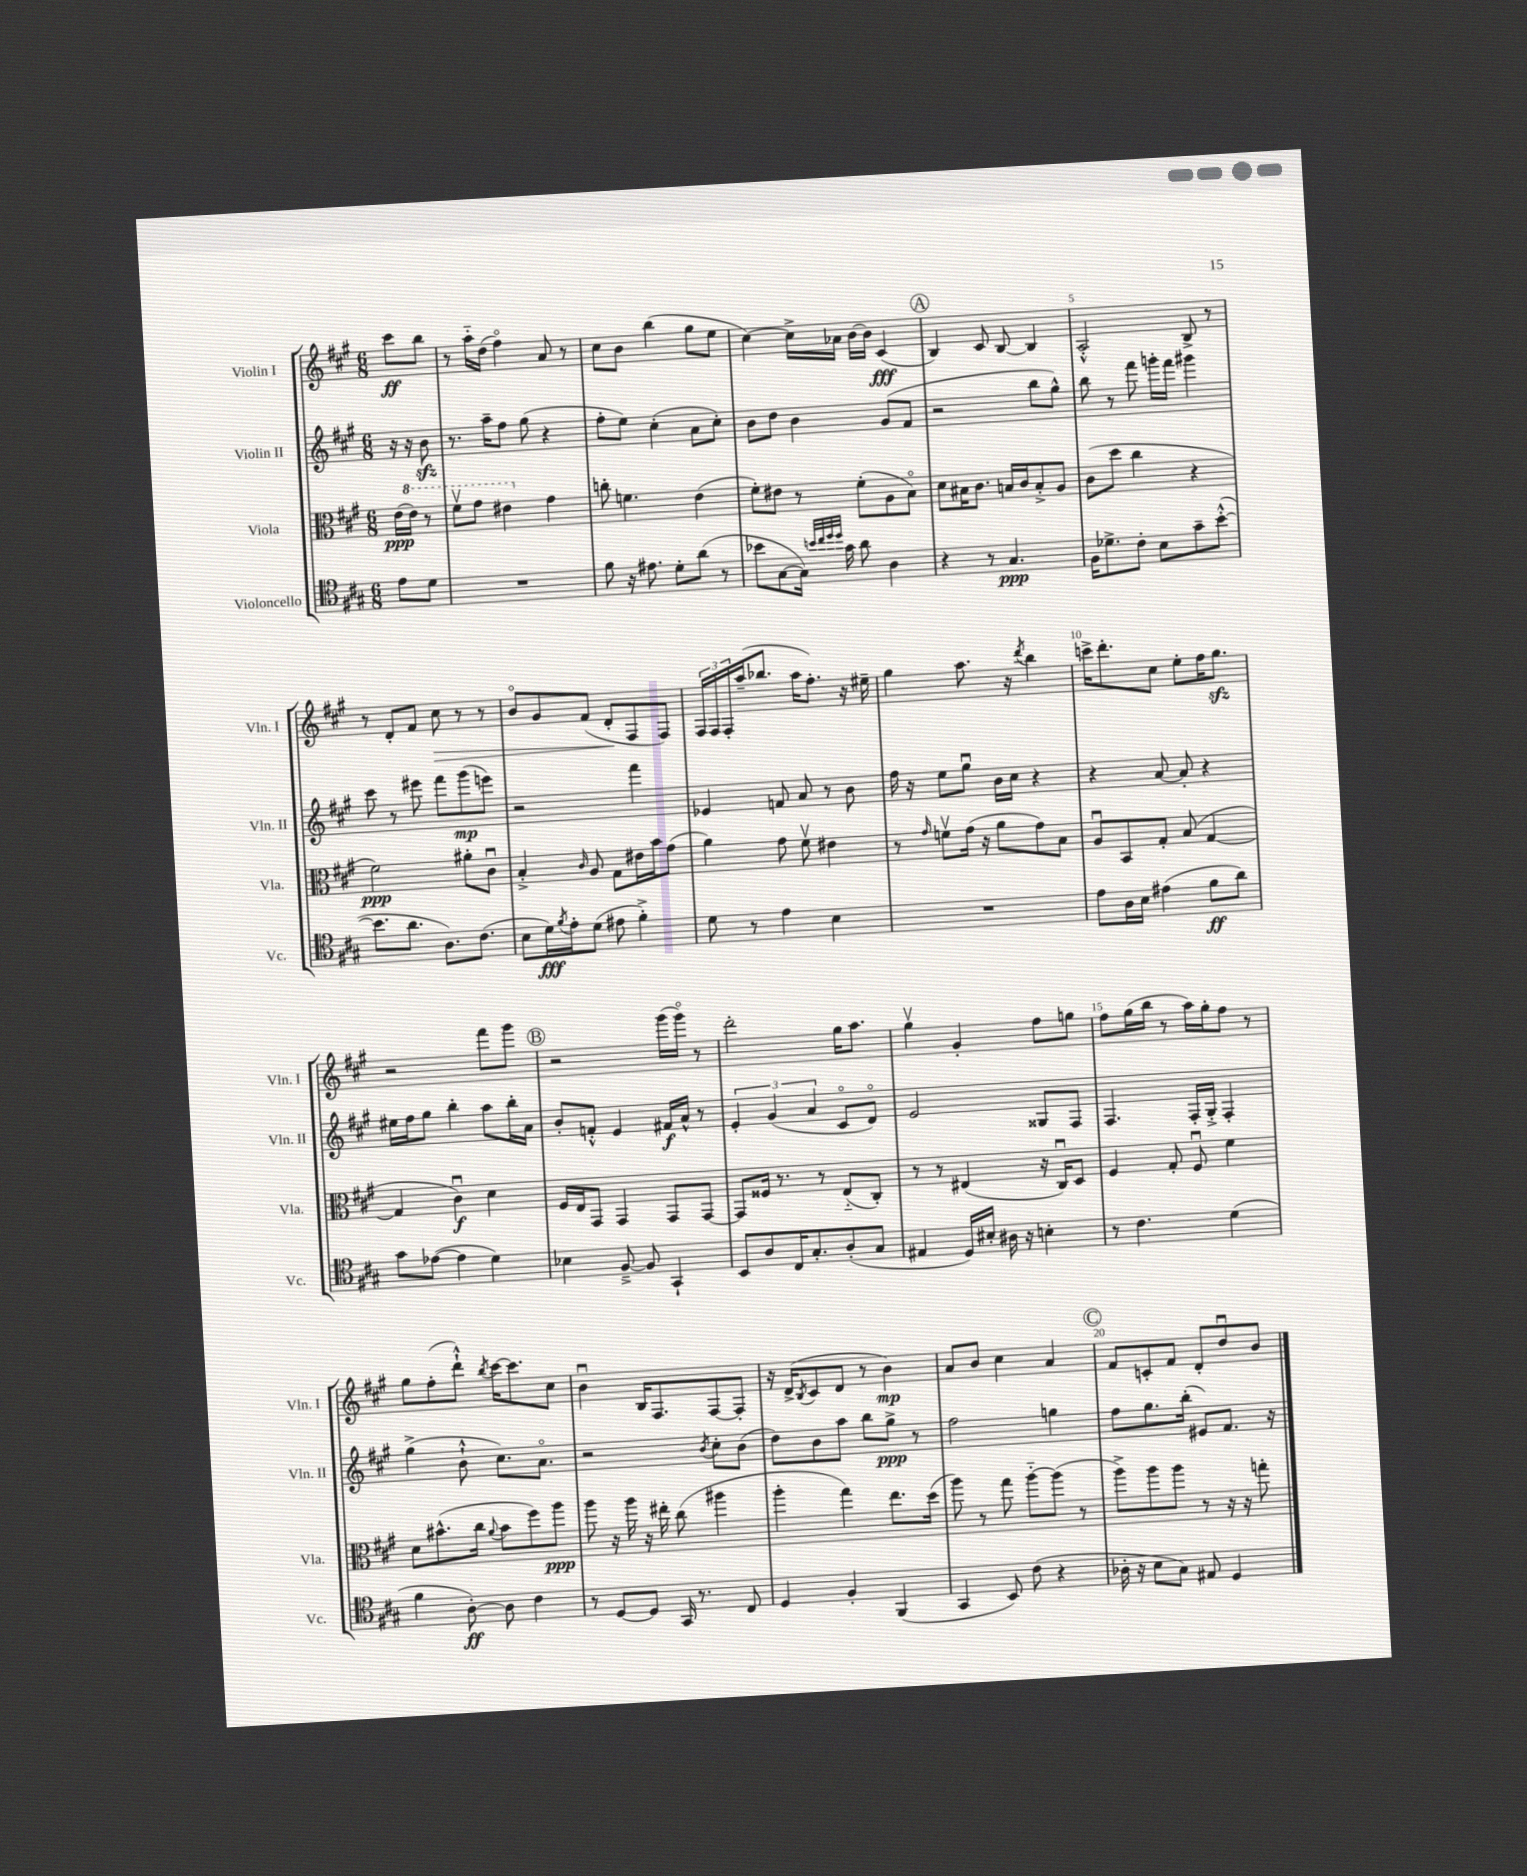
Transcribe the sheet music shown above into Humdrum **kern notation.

**kern	**dynam	**kern	**dynam	**kern	**dynam	**kern	**dynam
*part4	*part4	*part3	*part3	*part2	*part2	*part1	*part1
*staff4	*staff4	*staff3	*staff3	*staff2	*staff2	*staff1	*staff1
*I"Violoncello	*	*I"Viola	*	*I"Violin II	*	*I"Violin I	*
*I'Vc.	*	*I'Vla.	*	*I'Vln. II	*	*I'Vln. I	*
*clefC4	*	*clefC3	*	*clefG2	*	*clefG2	*
*k[f#c#g#]	*	*k[f#c#g#]	*	*k[f#c#g#]	*	*k[f#c#g#]	*
*M6/8	*	*M6/8	*	*M6/8	*	*M6/8	*
=	=	=	=	=	=	=	=
8e\L	.	(16e\LL	ppp	16r	.	8ccc#\L	ff
*	*	*8va	*	*	*	*	*
.	.	16ee\JJ)	.	16r	.	.	.
8d\J	.	8r	.	8bzz\	.	8bb\J	.
=1	=1	=1	=1	=1	=1	=1	=1
2.r	.	8ff#v\L	.	8.r	.	8r	.
.	.	8gg#\J	.	.	.	16aa\LL	.
.	.	.	.	16aa~\KL	.	(16dd\JJ	.
.	.	4ee#X\	.	8ff#\J	.	4ff#\)	.
.	.	.	.	(8gg#\	.	.	.
*	*	*X8va	*	*	*	*	*
.	.	4g#\	.	4r	.	8a/	.
.	.	.	.	.	.	8r	.
=2	=2	=2	=2	=2	=2	=2	=2
8f#\	.	8ccn'\	.	8ff#'\L	.	8cc#\L	.
16r	.	4.fn\	.	8ee\J)	.	8b\J	.
8.e#X\	.	.	.	.	.	.	.
.	.	.	.	(4cc#'\	.	(4bb\	.
8d'\L	.	.	.	.	.	.	.
(8a\J	.	(4e\	.	8a\L	.	8gg#\L	.
8r	.	.	.	8cc#'\J)	.	8ee\J	.
=3	=3	=3	=3	=3	=3	=3	=3
8b-X\L	.	8f#'\L)	.	8b\L	.	[4cc#\)	.
[8G#\	.	8e#X\J	.	8dd\J	.	.	.
16G#\Jk])	.	8r	.	4b\	.	16cc#^\LL]	.
32qqbn/LLL	.	.	.	.	.	.	.
32qqcc#/	.	.	.	.	.	.	.
32qqdd/	.	.	.	.	.	.	.
32qqdd/JJJ	.	.	.	.	.	.	.
16g#\	.	.	.	.	.	16a-X\JJ	.
8a\	.	(8f#'\L	.	.	.	[16b\LL	.
.	.	.	.	.	.	16b\JJ]	.
4A\	.	8A\	.	(8g#/L	.	(4c#/	fff
.	.	8B\J)	.	8f#/J	.	.	.
!!LO:REH:place=s1:t=A
=4	=4	=4	=4	=4	=4	=4	=4
4r	.	8d\L	.	2r	.	4B/)	.
.	.	16B#X\K	.	.	.	.	.
.	.	8.c#\J	.	.	.	.	.
8r	.	.	.	.	.	8c#/	.
4.G#/	ppp	16Bn/LL	.	.	.	[8B/	.
.	.	16c#/J	.	.	.	.	.
.	.	8B'^/	.	8bb\L	.	4B/]	.
.	.	8A/J	.	8gg#^^\J)	.	.	.
=5	=5	=5	=5	=5	=5	=5	=5
16F#\KL	.	(8c#\L	.	8bb\	.	2A'^^/	.
8.d-X^\	.	.	.	.	.	.	.
.	.	8dd\J	.	8r	.	.	.
8c#'\J	.	4cc#\	.	8fff#\	.	.	.
8B\L	.	.	.	16gggn'\LL	.	.	.
.	.	.	.	16fff#\JJ	.	.	.
8g#~\	.	4r	.	4ggg#X\	.	8B^/	.
([8b'^^\J	.	.	.	.	.	8r	.
!!LO:LB:g=z
=6	=6	=6	=6	=6	=6	=6	=6
8.b\L]	.	2f#\)	ppp	8ccc#\	.	8r	.
.	.	.	.	8r	.	8d'/L	.
8.a\J	.	.	.	.	.	.	.
.	.	.	.	8eee#X\	.	8f#/J	.
!	!	!	!	!	!	!	!LO:HP:b
8.A\L)	.	.	.	8fff#\L	.	8cc#\	>
.	.	8a#X'\L	.	(8ggg#\	mp	8r	.
(8.c#\J	.	.	.	.	.	.	.
.	.	8c#u\J	.	8eeen\J)	.	8r	.
=7	=7	=7	=7	=7	=7	=7	=7
8B\L	.	4B'^/	.	2r	.	8b/L	.
16d\L)	fff	.	.	.	.	8g#/	.
8qf#/	.	.	.	.	.	.	.
16e'\J	.	.	.	.	.	.	.
.	.	16qqc#/	.	.	.	.	.
(8d\J	.	8A/	.	.	.	(8f#/J	.
8e#X\	.	8G#\L	.	.	.	8d'/L	.
4f#'^\)	.	16e#X\L	.	4fff#\	.	8F#/	]
.	.	16b\J	.	.	.	.	.
.	.	(8g#\J	.	.	.	8F#/J)	.
=8	=8	=8	=8	=8	=8	=8	=8
8d\	.	4a\)	.	4e-X/	.	24F#/LL	.
.	.	.	.	.	.	24F#/	.
.	.	.	.	.	.	24F#'/	.
8r	.	.	.	.	.	(16aa~/J	.
.	.	.	.	.	.	8.bb-X/J	.
4e\	.	8g#\	.	8fn/	.	.	.
.	.	8f#v\	.	8a/	.	16aa\KL	.
.	.	.	.	.	.	8.ff#'\J)	.
4B\	.	4e#X\	.	8r	.	.	.
.	.	.	.	8b\	.	16r	.
.	.	.	.	.	.	16ee#X~\	.
=9	=9	=9	=9	=9	=9	=9	=9
2.r	.	8r	.	16ff#\	.	4gg#\	.
.	.	.	.	16r	.	.	.
.	.	16qqg#/	.	.	.	.	.
.	.	8fnv\L	.	8ee\L	.	.	.
.	.	(16g#\Jk	.	8gg#u\J	.	8.aa\	.
.	.	16r	.	.	.	.	.
.	.	8a\L	.	16b\LL	.	.	.
.	.	.	.	16cc#\JJ	.	16r	.
.	.	.	.	.	.	8qddd/	.
.	.	8g#\)	.	4r	.	4bb\	.
.	.	8B\J	.	.	.	.	.
=10	=10	=10	=10	=10	=10	=10	=10
8e\L	.	8Au/L	.	4r	.	16cccn^\KL	.
.	.	.	.	.	.	8.ddd'\	.
16A\L	.	8BB/	.	.	.	.	.
16B\JJ	.	.	.	.	.	.	.
(4e#X\	.	8G#'/J	.	[8a/	.	8cc#\J	.
.	.	(8B/	.	8a'/]	.	8ee'\L	.
8f#\L	ff	[4G#/	.	4r	.	16ff#\K	.
.	.	.	.	.	.	8.gg#zz\J	.
8a\J)	.	.	.	.	.	.	.
!!LO:LB:g=z
=11	=11	=11	=11	=11	=11	=11	=11
8g#\L	.	4G#/]	.	16ee#X\LL	.	2r	.
.	.	.	.	16ff#\J	.	.	.
([8e-X\J	.	.	.	8gg#\J	.	.	.
4e-\]	.	4c#u\)	f	4bb'\	.	.	.
4d\)	.	4d\	.	8aa\L	.	8fff#\L	.
.	.	.	.	16bb'\L	.	8ggg#\J	.
.	.	.	.	16a\JJ	.	.	.
!!LO:REH:place=s1:t=B
=12	=12	=12	=12	=12	=12	=12	=12
4B-X\	.	16F#/LL	.	8b'/L	.	2r	.
.	.	16E/J	.	.	.	.	.
.	.	8GG#/J	.	8fn'^^/J	.	.	.
[8F#~^/	.	4GG#/	.	4e/	.	.	.
8F#/]	.	.	.	.	.	.	.
4GG#`/	.	8GG#/L	.	16f#X/LL	f	(16ggg#\LL	.
.	.	.	.	16a^^/JJ	.	16ggg#\JJ)	.
.	.	[8GG#/J	.	8r	.	8r	.
=13	=13	=13	=13	=13	=13	=13	=13
8BB/L	.	8GG#/L]	.	6e'/	.	2ddd'\	.
8A/	.	16F##X/Jk	.	.	.	.	.
.	.	.	.	(6g#/	.	.	.
.	.	8.r	.	.	.	.	.
16C#/K	.	.	.	.	.	.	.
8.G#'/	.	.	.	.	.	.	.
.	.	.	.	6a/	.	.	.
.	.	8r	.	.	.	.	.
(8A'/	.	(8E/L	.	8c#/L	.	16gg#\KL	.
.	.	.	.	.	.	8.aa\J	.
8G#/J	.	8C#'/J)	.	8d/J)	.	.	.
=14	=14	=14	=14	=14	=14	=14	=14
4E#X/	.	8r	.	2e/	.	4gg#v\	.
.	.	8r	.	.	.	.	.
16D/LL)	.	(4E#X/	.	.	.	4g#'/	.
16B#X'/JJ	.	.	.	.	.	.	.
16A#X\	.	.	.	.	.	.	.
16r	.	.	.	.	.	.	.
4Bn'\	.	16r	.	8G##X/L	.	8ff#\L	.
.	.	16C#u/KL)	.	.	.	.	.
.	.	8D/J	.	8F#/J	.	8ggn\J	.
=15	=15	=15	=15	=15	=15	=15	=15
8r	.	4F#/	.	4.F#/	.	8ff#\L	.
4.c#\	.	.	.	.	.	(16gg#\L	.
.	.	.	.	.	.	16bb\JJ	.
.	.	8G#'/	.	.	.	8r	.
.	.	8F#u/	.	16F#'/LL	.	16aa\LL)	.
.	.	.	.	16G#'^/JJ	.	16gg#'\J	.
(4d\	.	4f#\	.	4F#'/	.	8ff#\J	.
.	.	.	.	.	.	8r	.
!!LO:LB:g=z
=16	=16	=16	=16	=16	=16	=16	=16
4f#\	.	8d\L	.	(4gg#^\	.	8gg#\L	.
.	.	(8.b#X^^\	.	.	.	(8ff#'\	.
[8A'\)	ff	.	.	8b`^^\	.	8ddd`^^\J)	.
.	.	16cc#\Jk	.	.	.	.	.
.	.	8qqa/	.	.	.	8qbb/	.
8A\]	.	8b#\L	.	8.cc#\L)	.	[16ccc#\KL	.
.	.	.	.	.	.	8.ccc#\]	.
4c#\	.	8ff#\)	.	.	.	.	.
.	.	.	.	8.a\J	.	.	.
.	.	8aa\J	ppp	.	.	8cc#\J	.
=17	=17	=17	=17	=17	=17	=17	=17
8r	.	8aa\	.	2r	.	4bu\	.
[8D/L	.	16r	.	.	.	.	.
.	.	16aa\	.	.	.	.	.
8D/J]	.	16r	.	.	.	16B/KL	.
.	.	16ee#X'\	.	.	.	8.F#/	.
16GG#/	.	(8cc#\	.	.	.	.	.
8.r	.	.	.	.	.	.	.
.	.	.	.	8qb/	.	.	.
.	.	4aa#X\	.	8cc#'\L	.	[8F#/	.
8C#/	.	.	.	(8b\J	.	8F#'/J]	.
=18	=18	=18	=18	=18	=18	=18	=18
4D/	.	4aa'\	.	8dd\L)	.	16r	.
.	.	.	.	.	.	(16d^/KL	.
.	.	.	.	.	.	8qB/	.
.	.	.	.	8b\	.	8c#/	.
4F#'/	.	4gg#\)	.	8aa\J	.	8d/J	.
.	.	.	.	8bb\L	.	8r	.
(4FF#/	.	8.ee\L	.	8gg#^\J	ppp	4b\)	mp
.	.	.	.	8r	.	.	.
.	.	(16dd\Jk	.	.	.	.	.
=19	=19	=19	=19	=19	=19	=19	=19
4GG#/	.	8aa\)	.	2ff#\	.	8a/L	.
.	.	8r	.	.	.	8b/J	.
8BB/)	.	8gg#\	.	.	.	4cc#\	.
(8c#\	.	[8aa\L	.	.	.	.	.
4r	.	(8aa\J]	.	4ggn\	.	4a/	.
.	.	8r	.	.	.	.	.
!!LO:REH:place=s1:t=C
=20	=20	=20	=20	=20	=20	=20	=20
16A-X'\	.	8aa^\L)	.	8ff#\L	.	8f#/L	.
16r	.	.	.	.	.	.	.
8B\L	.	8aa\	.	8.gg#\	.	8cn'/	.
8G#\J)	.	8aa\J	.	.	.	8f#/J	.
.	.	.	.	(16bb'\Jk	.	.	.
8E#X/	.	8r	.	8e#X/L)	.	8d'/L	.
4D/	.	16r	.	8.f#/J	.	8ddu/	.
.	.	16r	.	.	.	.	.
.	.	8ggn'\	.	.	.	8b/J	.
.	.	.	.	16r	.	.	.
==	==	==	==	==	==	==	==
*-	*-	*-	*-	*-	*-	*-	*-
